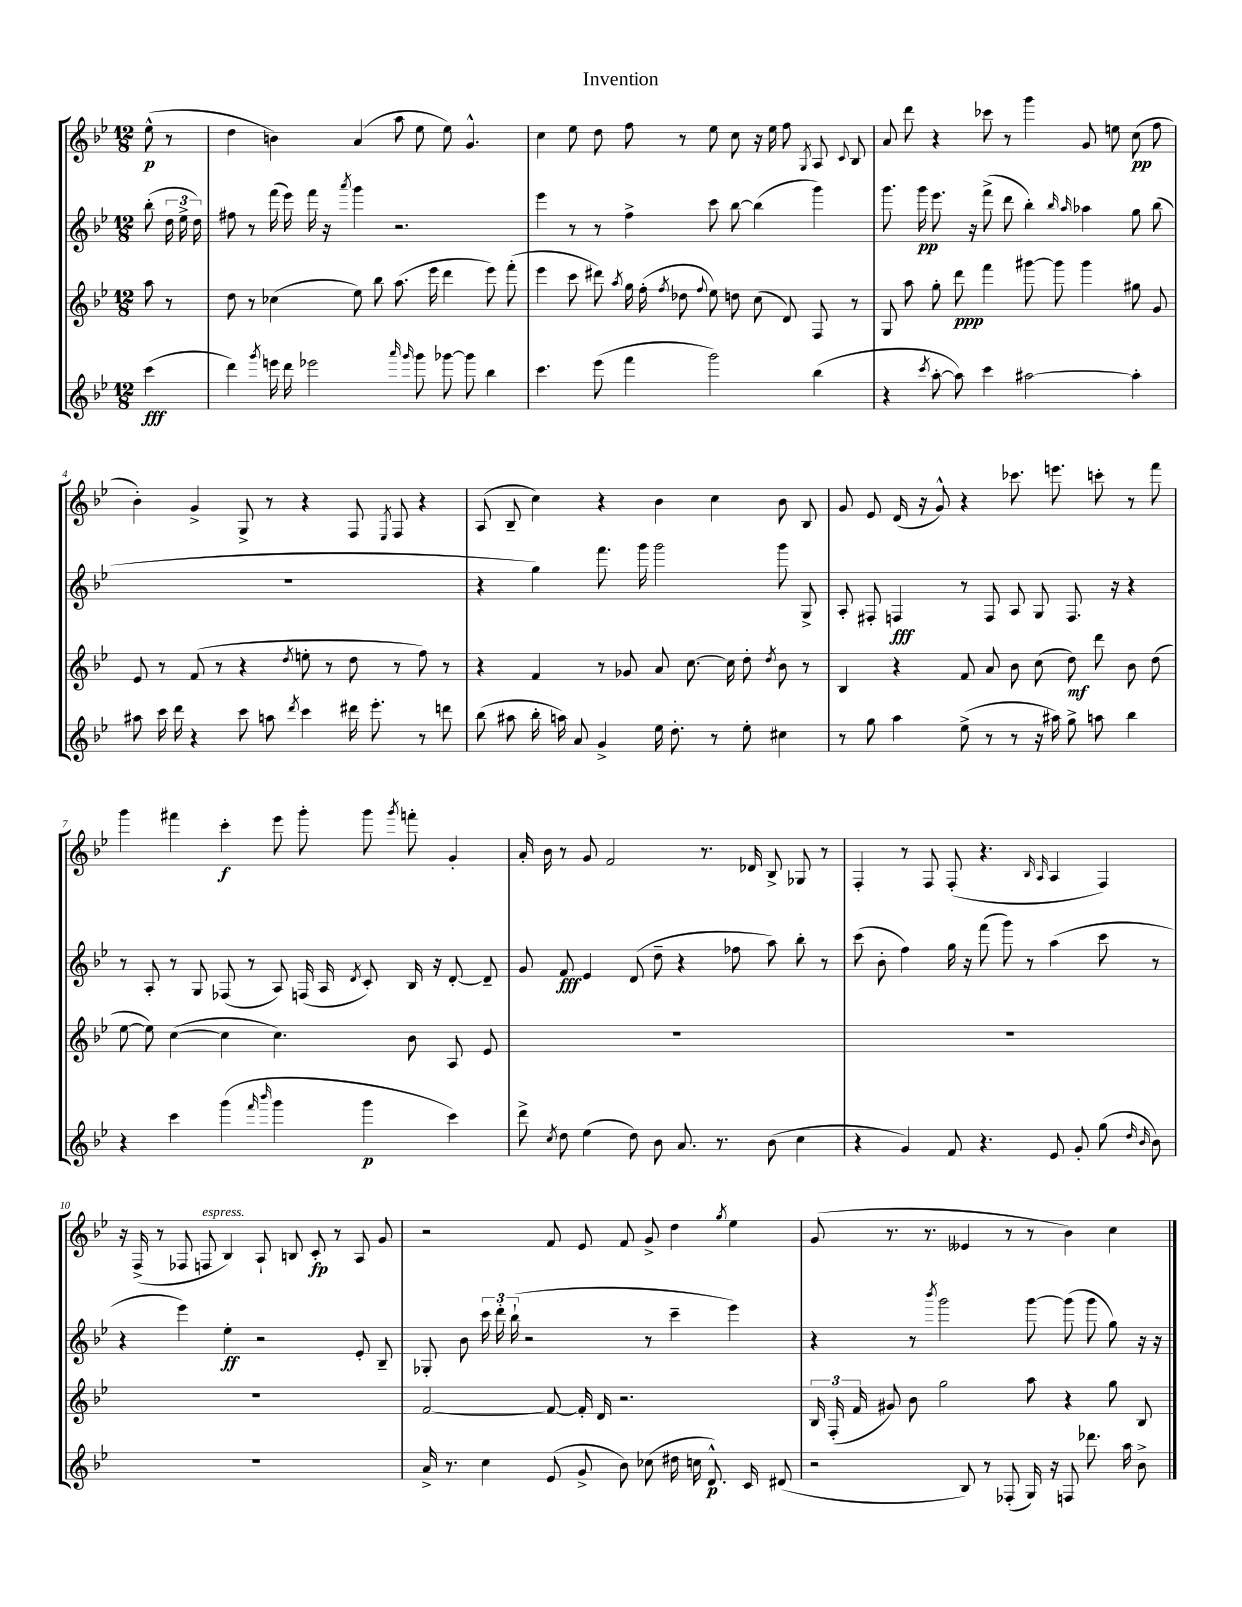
\header { title = "Invention" }
<<
\new StaffGroup <<
\new Staff = "s0" {
    \clef treble \key bes \major \numericTimeSignature \time 12/8 \partial 4
    \autoBeamOff ees''8-^\p( r8 |
    d''4 b'4) a'4( a''8 ees''8 ees''8) g'4.-^ |
    c''4 ees''8 d''8 f''8 r8 ees''8 c''8 r16 ees''16 f''8 \acciaccatura { g8 } a8 \appoggiatura { c'8 } bes8 |
    a'8 d'''8 r4 ces'''8 r8 g'''4 g'8 e''8 c''8\pp( f''8 |
    bes'4-.) g'4-> g8-> r8 r4 f8 \acciaccatura { ees8 } f8 r4 |
    a8( bes8-- c''4) r4 bes'4 c''4 bes'8 bes8 |
    g'8 ees'8 d'16( r16 g'8-^) r4 ces'''8. e'''8. c'''8-. r8 f'''8 |
    g'''4 fis'''4 c'''4-.\f ees'''8 g'''8-. g'''8 \acciaccatura { g'''8 } f'''8-. g'4-. |
    a'16-. bes'16 r8 g'8 f'2 r8. des'16 bes8-> ges8 r8 |
    f4-. r8 f8 f8-.( r4. \grace { bes16 a16 } a4 f4) |
    r16 f16->( r8 fes8 f8^\markup { \italic "espress." } bes4) a8-! b8 c'8-.\fp r8 a8 g'8 |
    r2 f'8 ees'8 f'8 g'8-> d''4 \acciaccatura { g''8 } ees''4 |
    g'8( r8. r8. eeses'4 r8 r8 bes'4) c''4 \bar "|." |
}
\new Staff = "s1" {
    \clef treble \key bes \major \numericTimeSignature \time 12/8 \partial 4
    \autoBeamOff bes''8-.( \tuplet 3/2 { d''16 ees''16-> d''16) } |
    fis''8 r8 f'''16( ees'''16) f'''16 r16 \acciaccatura { a'''8 } g'''4 r2. |
    ees'''4 r8 r8 f''4-> c'''8 bes''8~ bes''4( g'''4) |
    g'''8. g'''16\pp ees'''8. r16 f'''8->( d'''8 bes''4-.) \grace { bes''16 a''16 } aes''4 g''8 bes''8( |
    R1. |
    r4 g''4) f'''8. g'''16 g'''2 g'''8 g8-> |
    a8-. fis8-. f4\fff r8 f8 a8 g8 f8. r16 r4 |
    r8 a8-. r8 g8 fes8( r8 a8) f16( a16 \acciaccatura { d'8 } c'8-.) bes16 r16 d'8~-. d'8-- |
    g'8 f'8\fff ees'4 d'8( d''8-- r4 fes''8 a''8) bes''8-. r8 |
    c'''8( bes'8-. f''4) g''16 r16 f'''8( g'''8) r8 a''4( c'''8 r8 |
    r4 ees'''4) ees''4-.\ff r2 ees'8-. bes8-- |
    ges8-. bes'8 \tuplet 3/2 { c'''16 d'''16-. bes''16-!( } r2 r8 c'''4-- ees'''4) |
    r4 r8 \acciaccatura { bes'''8 } g'''2 g'''8~ g'''8( g'''8 g''8) r16 r16 \bar "|." |
}
\new Staff = "s2" {
    \clef treble \key bes \major \numericTimeSignature \time 12/8 \partial 4
    \autoBeamOff a''8 r8 |
    d''8 r8 ces''4( ees''8) bes''8 a''8.( ees'''16 d'''4 ees'''8) f'''8-.( |
    ees'''4 c'''8 dis'''8) \acciaccatura { a''8 } g''16 f''16-.( \acciaccatura { f''8 } des''8 \appoggiatura { f''8 } ees''8) d''8 c''8( d'8) f8 r8 |
    g8 a''8 g''8-. d'''8\ppp f'''4 gis'''8~ gis'''8 gis'''4 gis''8 g'8 |
    ees'8 r8 f'8( r8 r4 \acciaccatura { d''8 } e''8-. r8 d''8 r8 f''8) r8 |
    r4 f'4 r8 ges'8 a'8 c''8.~ c''16 d''8-. \acciaccatura { d''8 } bes'8 r8 |
    bes4 r4 f'8 a'8 bes'8 c''8( d''8\mf) d'''8 bes'8 d''8( |
    ees''8~ ees''8) c''4~( c''4 c''4.) bes'8 a8 ees'8 |
    R1. |
    R1. |
    R1. |
    f'2~ f'8~ f'16-. d'16 r2. |
    \tuplet 3/2 { bes16 f16-.( f'16 } gis'8) bes'8 g''2 a''8 r4 g''8 bes8 \bar "|." |
}
\new Staff = "s3" {
    \clef treble \key bes \major \numericTimeSignature \time 12/8 \partial 4
    \autoBeamOff c'''4\fff( |
    d'''4) \acciaccatura { g'''8 } e'''16 d'''16 ees'''2 \grace { a'''16 g'''16 } g'''8 ges'''8~ ges'''8 bes''4 |
    c'''4. ees'''8( f'''4 g'''2) bes''4( |
    r4 \acciaccatura { c'''8 } a''8~-. a''8) c'''4 ais''2~ ais''4-. |
    ais''8 c'''16 d'''16 r4 c'''8 a''8 \acciaccatura { d'''8 } c'''4 dis'''16 ees'''8.-. r8 d'''8 |
    bes''8( ais''8 bes''16-. a''16) a'8 g'4-> ees''16 d''8.-. r8 ees''8-. cis''4 |
    r8 g''8 a''4 ees''8->( r8 r8 r16 ais''16) g''8-> a''8 bes''4 |
    r4 c'''4 g'''4( \grace { f'''16 bes'''16 } g'''4 g'''4\p c'''4) |
    d'''8-> \acciaccatura { c''8 } d''8 ees''4( d''8) bes'8 a'8. r8. bes'8( c''4 |
    r4 g'4) f'8 r4. ees'8 g'8-. g''8( \grace { d''16 bes'16 } bes'8) |
    R1. |
    a'16-> r8. c''4 ees'8( g'8-> bes'8) ces''8( dis''16 c''16 d'8.-^\p) c'16 dis'8( |
    r2 bes8) r8 fes8-.( g16) r16 f8 des'''8. a''16 bes'8-> \bar "|." |
}
>>
>>
